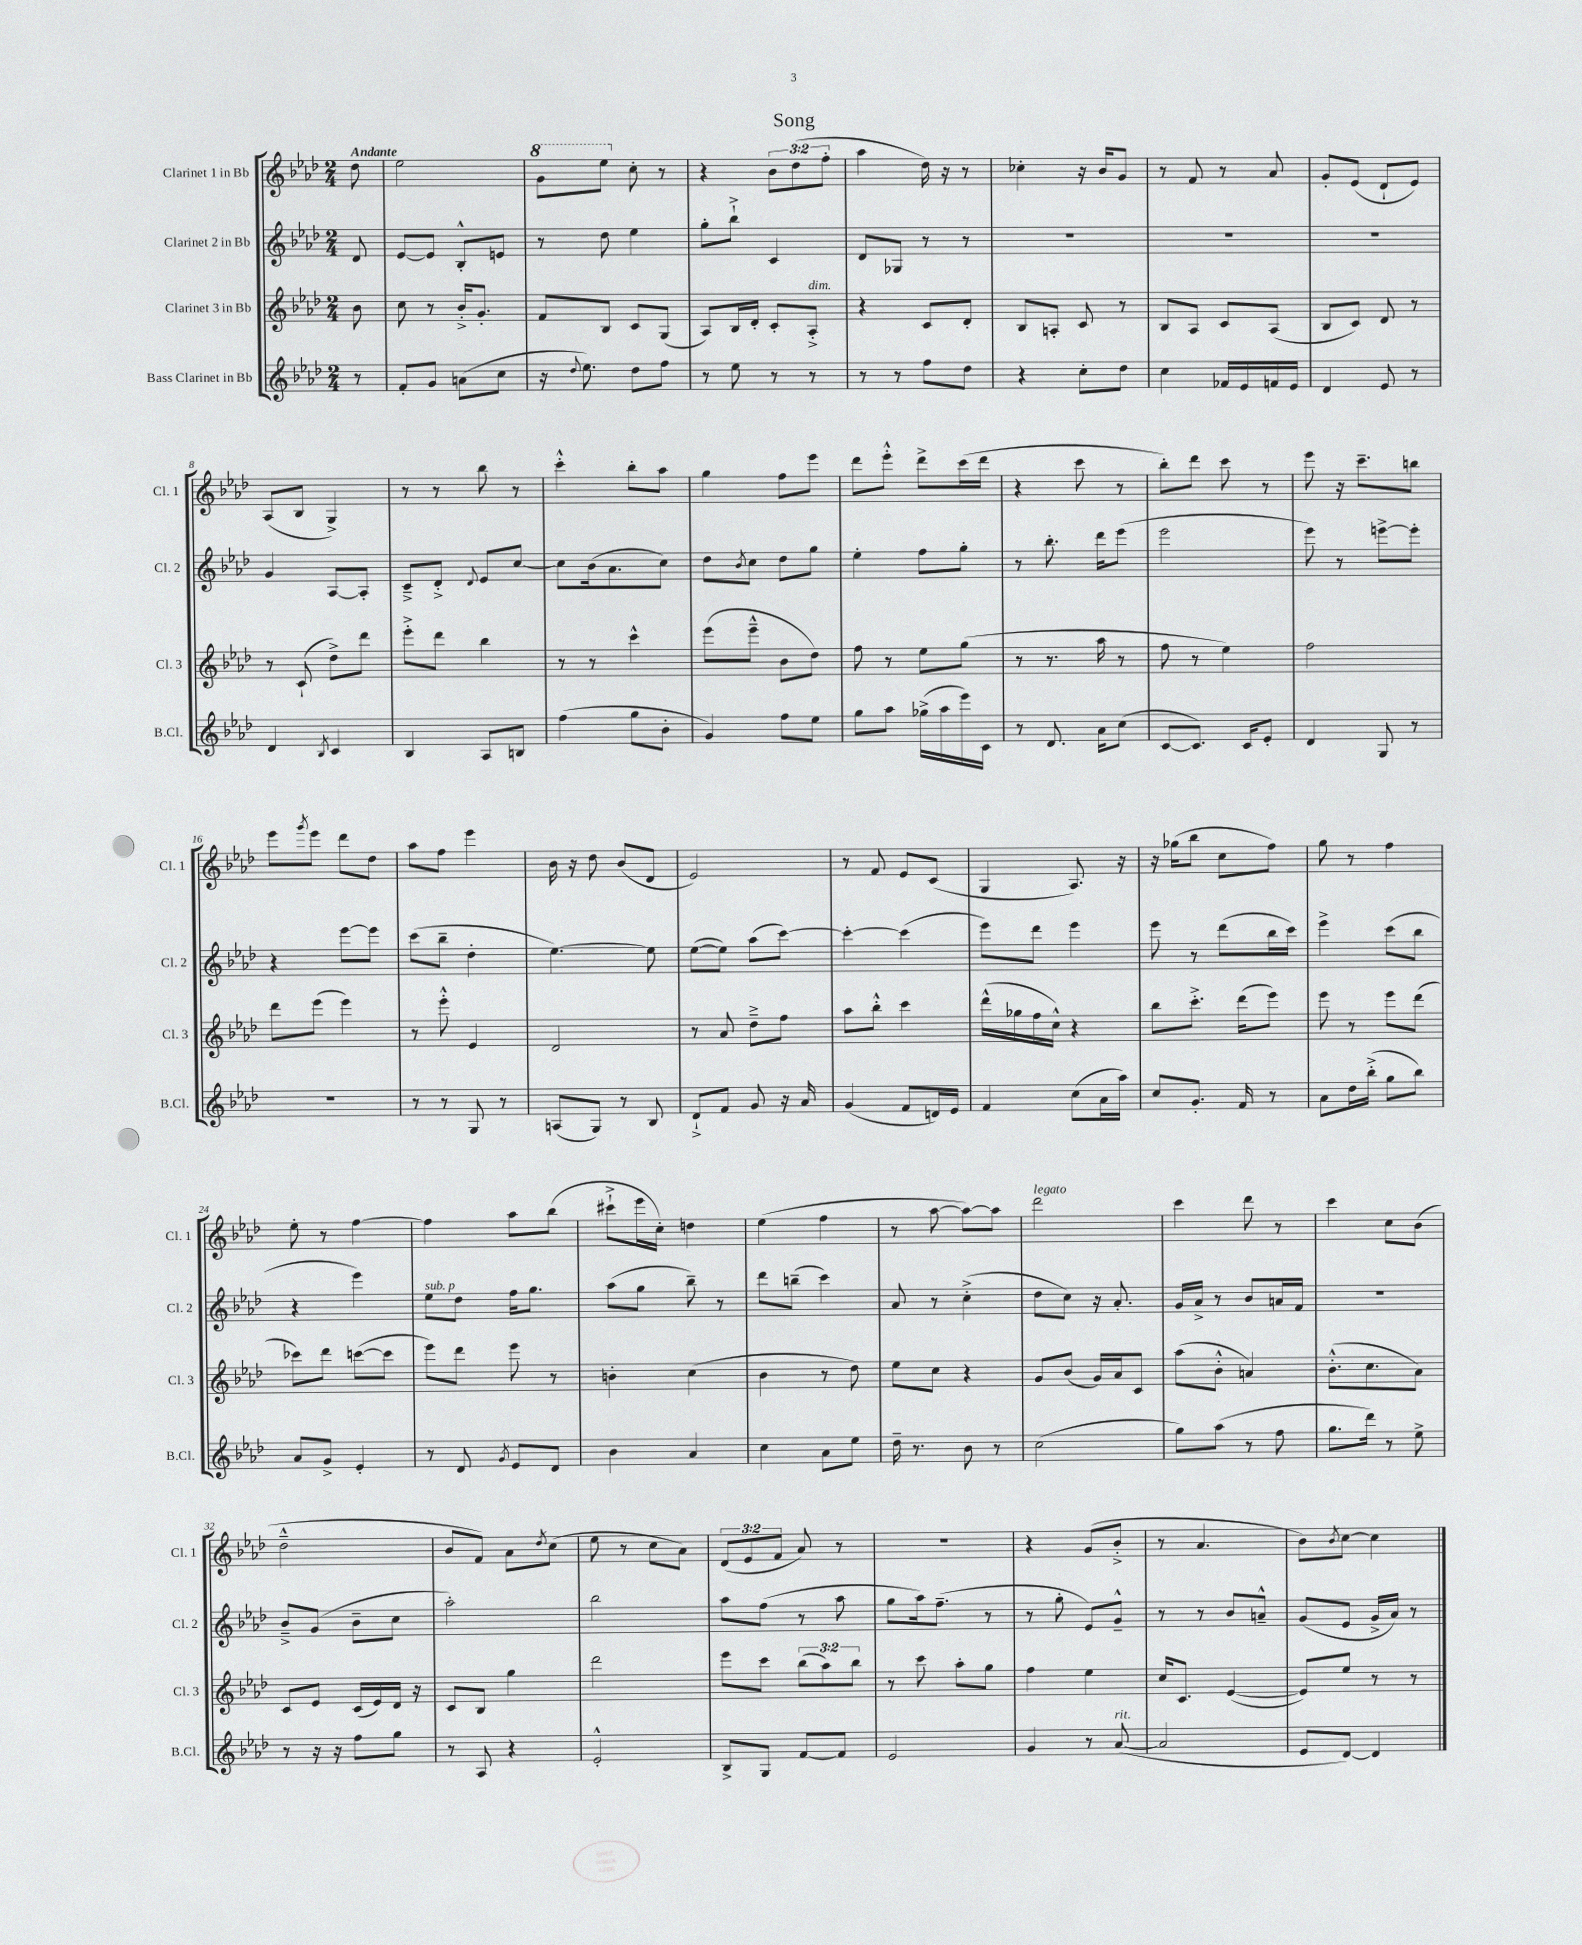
\header { title = "Song" }
<<
\new StaffGroup <<
\new Staff = "s0" \with { instrumentName = "Clarinet 1 in Bb" shortInstrumentName = "Cl. 1" } {
    \clef treble \key aes \major \numericTimeSignature \time 2/4 \override Staff.TupletNumber.text = #tuplet-number::calc-fraction-text \partial 8 \tempo "Andante"
    des''8 |
    ees''2 |
    \ottava #1 g''8 ees'''8 \ottava #0 c''8-. r8 |
    r4 \tuplet 3/2 { bes'8 des''8( f''8-. } |
    aes''4 des''16) r16 r8 |
    ces''4-. r16 bes'16 g'8 |
    r8 f'8 r8 aes'8 |
    g'8-. ees'8( des'8-! ees'8) |
    aes8( bes8 g4->) |
    r8 r8 bes''8 r8 |
    c'''4-.-^ bes''8-. aes''8 |
    g''4 f''8 ees'''8 |
    des'''8 ees'''8-.-^ des'''8-> c'''16( des'''16 |
    r4 c'''8 r8 |
    bes''8-.) des'''8 c'''8 r8 |
    ees'''8 r16 c'''8.-- b''8 |
    ees'''8 \acciaccatura { g'''8 } ees'''8 des'''8 des''8 |
    aes''8 f''8 ees'''4 |
    bes'16 r16 des''8 bes'8( des'8 |
    ees'2) |
    r8 f'8 ees'8 c'8( |
    g4 aes8.) r16 |
    r16 ges''16( bes''8 c''8 f''8) |
    g''8 r8 f''4 |
    ees''8-. r8 f''4~ |
    f''4 aes''8 bes''8( |
    cis'''8-!-> ees'''16 c''16-.) d''4 |
    ees''4( f''4 |
    r8 aes''8~ aes''8~) aes''8 |
    des'''2^\markup { \italic "legato" } |
    c'''4 des'''8 r8 |
    c'''4 c''8 bes'8( |
    des''2---^ |
    bes'8 f'8) aes'8 \acciaccatura { des''8 } c''8( |
    ees''8 r8 c''8 aes'8) |
    \tuplet 3/2 { des'8( ees'8 f'8 } aes'8) r8 |
    r2 |
    r4 g'8( bes'8-.-> |
    r8 aes'4. |
    bes'8) \acciaccatura { bes'8 } c''8~ c''4 \bar "|." |
}
\new Staff = "s1" \with { instrumentName = "Clarinet 2 in Bb" shortInstrumentName = "Cl. 2" } {
    \clef treble \key aes \major \numericTimeSignature \time 2/4 \partial 8
    des'8 |
    ees'8~ ees'8 bes8-.-^ e'8 |
    r8 des''8 ees''4 |
    g''8-. bes''8-!-> c'4 |
    des'8 ges8 r8 r8 |
    R2 |
    R2 |
    R2 |
    g'4 aes8~ aes8-. |
    c'8---> des'8-.-> \appoggiatura { des'8 } ees'8 c''8~ |
    c''8 bes'16( aes'8. c''8) |
    des''8 \acciaccatura { bes'8 } c''8 des''8 g''8 |
    ees''4-. f''8 g''8-. |
    r8 bes''8.-. des'''16 ees'''8( |
    ees'''2 |
    ees'''8) r8 e'''8~-> e'''8-. |
    r4 ees'''8~ ees'''8 |
    c'''8( bes''8-- des''4-. |
    ees''4.~) ees''8 |
    ees''8~( ees''8) aes''8( c'''8~) |
    c'''4~-. c'''4( |
    ees'''8) des'''8 ees'''4 |
    ees'''8 r8 des'''8( bes''16 c'''16) |
    ees'''4-> c'''8( bes''8 |
    r4 ees'''4) |
    ees''8^\markup { \italic "sub. p" } des''8 f''16 g''8. |
    aes''8( g''8 bes''8--) r8 |
    des'''8 b''8--( c'''4) |
    aes'8 r8 c''4-.->( |
    des''8 c''8) r16 aes'8.-. |
    g'16 aes'16-> r8 bes'8 a'16 f'16 |
    R2 |
    bes'8---> g'8( bes'8-- c''8 |
    aes''2-.) |
    bes''2 |
    aes''8 f''8( r8 aes''8 |
    g''8 aes''16) f''8.--( r8 |
    r8 g''8-. ees'8) g'8---^ |
    r8 r8 bes'8 a'8---^ |
    g'8( ees'8 g'16-> aes'16) r8 \bar "|." |
}
\new Staff = "s2" \with { instrumentName = "Clarinet 3 in Bb" shortInstrumentName = "Cl. 3" } {
    \clef treble \key aes \major \numericTimeSignature \time 2/4 \override Staff.TupletNumber.text = #tuplet-number::calc-fraction-text \partial 8
    bes'8 |
    c''8 r8 bes'16-.-> g'8.-. |
    f'8 bes8 c'8 g8( |
    aes8) bes16 des'16-. c'8-. aes8-.->^\markup { \italic "dim." } |
    r4 c'8 des'8-. |
    bes8 a8-. c'8 r8 |
    bes8 aes8 c'8 aes8( |
    bes8 c'8) des'8 r8 |
    r8 c'8-!( des''8->) des'''8 |
    ees'''8-.-> des'''8 bes''4 |
    r8 r8 c'''4-^ |
    ees'''8( ees'''8---^ bes'8 des''8) |
    f''8 r8 ees''8 g''8( |
    r8 r8. aes''16 r8 |
    f''8 r8 ees''4) |
    f''2 |
    des'''8 ees'''8( ees'''4) |
    r8 ees'''8-.-^ ees'4 |
    des'2 |
    r8 aes'8 des''8---> f''8 |
    aes''8 bes''8-.-^ c'''4 |
    des'''16-^( ges''16 f''16 c''16-^) r4 |
    bes''8 c'''8.-.-> des'''16( ees'''8) |
    ees'''8 r8 ees'''8 des'''8( |
    ces'''8) des'''8 c'''8~( c'''8 |
    ees'''8) des'''8 ees'''8 r8 |
    b'4-. c''4( |
    bes'4 r8 des''8) |
    ees''8 c''8 r4 |
    g'8 bes'8( g'16) aes'16 c'8 |
    aes''8( bes'8-.-^ a'4) |
    bes'8.-.-^( c''8. aes'8) |
    c'8 ees'8 c'16( ees'16) des'16 r16 |
    c'8 bes8 g''4 |
    des'''2 |
    ees'''8 c'''8 \tuplet 3/2 { bes''8( aes''8) bes''8 } |
    r8 c'''8 aes''8-. g''8 |
    f''4 ees''4 |
    c''16 c'8. ees'4~( |
    ees'8) ees''8 r8 r8 \bar "|." |
}
\new Staff = "s3" \with { instrumentName = "Bass Clarinet in Bb" shortInstrumentName = "B.Cl." } {
    \clef treble \key aes \major \numericTimeSignature \time 2/4 \partial 8
    r8 |
    f'8-. g'8 a'8( c''8 |
    r16 \appoggiatura { des''8 } ees''8.) des''8 f''8 |
    r8 ees''8 r8 r8 |
    r8 r8 f''8 des''8 |
    r4 c''8-. des''8 |
    c''4 fes'16 ees'16 f'16 ees'16 |
    des'4 ees'8 r8 |
    des'4 \acciaccatura { bes8 } c'4 |
    bes4 aes8 b8 |
    f''4( g''8 bes'8-. |
    g'4) f''8 ees''8 |
    g''8 aes''8 ges''16->( aes''16 ees'''16) c'16 |
    r8 des'8. aes'16 c''8( |
    c'8~ c'8.) c'16 ees'8-. |
    des'4 g8 r8 |
    R2 |
    r8 r8 g8 r8 |
    a8( g8) r8 bes8 |
    des'8-!-> f'8 g'8 r16 aes'16 |
    g'4( f'8 d'16) ees'16 |
    f'4 c''8( aes'16 aes''16) |
    c''8 g'8.-. f'16 r8 |
    aes'8 des''16 bes''16-.->( g''8 bes''8) |
    aes'8 g'8-> ees'4-. |
    r8 des'8 \acciaccatura { g'8 } ees'8 des'8 |
    bes'4 aes'4 |
    c''4 aes'8 ees''8 |
    des''16-- r8. bes'8 r8 |
    c''2( |
    g''8) aes''8( r8 f''8 |
    g''8. des'''16) r8 ees''8-> |
    r8 r16 r16 f''8 g''8 |
    r8 aes8 r4 |
    ees'2-.-^ |
    bes8-> g8 f'8~ f'8 |
    ees'2 |
    g'4 r8 aes'8~^\markup { \italic "rit." }( |
    aes'2 |
    ees'8 des'8~) des'4 \bar "|." |
}
>>
>>
